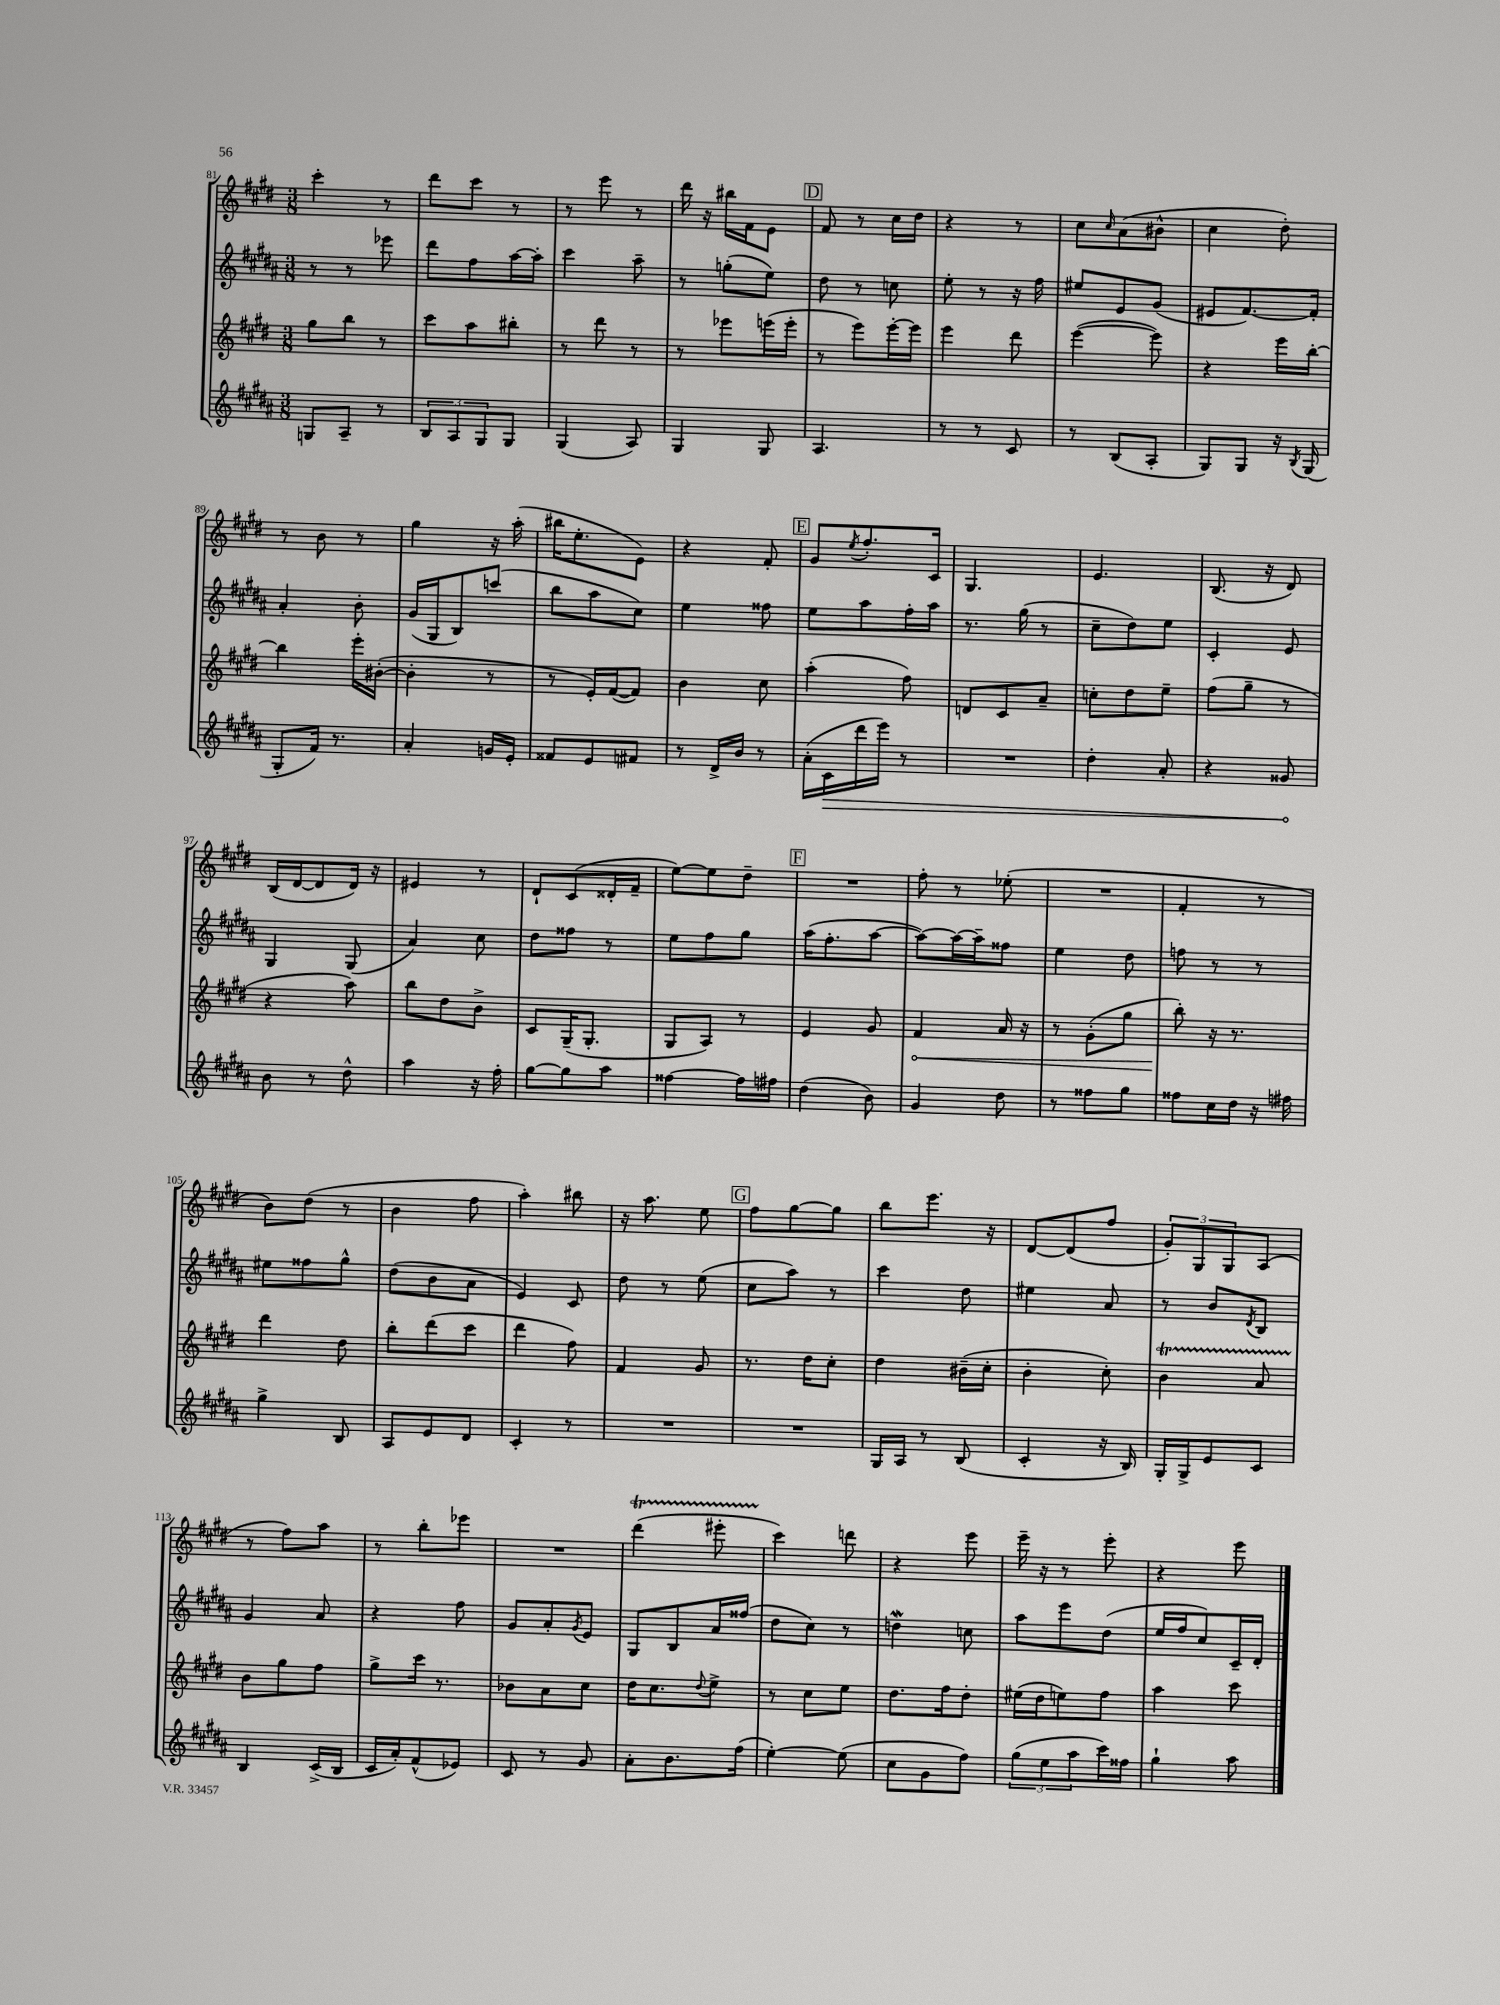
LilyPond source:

<<
\new StaffGroup <<
\new Staff = "s0" {
    \clef treble \key e \major \numericTimeSignature \time 3/8
    cis'''4-. r8 |
    dis'''8 cis'''8 r8 |
    r8 e'''8 r8 |
    dis'''16 r16 bis''16 fis'16 e'8 |
    \mark \markup { \box "D" } fis'8 r8 cis''16 dis''16 |
    r4 r8 |
    cis''8 \grace { cis''16 } a'8( bis'8-^ |
    cis''4 dis''8-.) |
    r8 b'8 r8 |
    gis''4 r16 a''16-.( |
    bis''16 e''8.-. e'8) |
    r4 fis'8-. |
    \mark \markup { \box "E" } gis'8 \acciaccatura { e''8 } fis''8.-. cis'16 |
    gis4. |
    e'4. |
    b8.( r16 dis'8) |
    b16( dis'16~ dis'8 dis'16) r16 |
    eis'4 r8 |
    dis'8-! cis'8( disis'16-. fis'16-- |
    e''8~) e''8 dis''8-- |
    \mark \markup { \box "F" } R4. |
    fis''8-. r8 ees''8-.( |
    R4. |
    fis'4-. r8 |
    b'8) dis''8( r8 |
    b'4 fis''8 |
    a''4-.) bis''8 |
    r16 a''8. e''8 |
    \mark \markup { \box "G" } fis''8 gis''8~ gis''8 |
    b''8 e'''8. r16 |
    dis'8~ dis'8( fis''8 |
    \tuplet 3/2 { gis'8-.) gis8 gis8 } a8( |
    r8 fis''8) a''8 |
    r8 b''8-. ees'''8 |
    R4. |
    dis'''4\startTrillSpan( eis'''8-. |
    cis'''4\stopTrillSpan) d'''8 |
    r4 e'''8 |
    e'''16-- r16 r8 e'''8-. |
    r4 e'''8 \bar "|." |
}
\new Staff = "s1" {
    \clef treble \key b \major \numericTimeSignature \time 3/8
    r8 r8 ees'''8 |
    dis'''8 fis''8 ais''16~ ais''16-. |
    cis'''4 ais''8-- |
    r8 g''8-.( e''8) |
    \mark \markup { \box "D" } dis''8 r8 c''8 |
    e''8-. r8 r16 fis''16 |
    eis''8 e'8 gis'8( |
    eis'8 fis'8.~) fis'16-. |
    ais'4-. b'8-. |
    gis'16( gis16 b8) c'''8( |
    b''8 ais''8 cis''8) |
    e''4 fisis''8 |
    \mark \markup { \box "E" } e''8 ais''8 fis''16-. ais''16 |
    r8. gis''16( r8 |
    cis''8-- dis''8) e''8 |
    cis'4-. e'8 |
    gis4 gis8( |
    ais'4) cis''8 |
    dis''8 fisis''8 r8 |
    e''8 fis''8 gis''8 |
    \mark \markup { \box "F" } ais''16( fis''8.-. ais''8~ |
    ais''8~) ais''16~ ais''16-- fisis''8 |
    e''4 dis''8 |
    f''8 r8 r8 |
    eis''8 fisis''8 gis''8-^ |
    dis''8( b'8 ais'8 |
    e'4) cis'8 |
    dis''8 r8 e''8( |
    \mark \markup { \box "G" } cis''8 ais''8) r8 |
    cis'''4 dis''8 |
    eis''4 ais'8 |
    r8 b'8 \acciaccatura { dis'8 } b8 |
    gis'4 ais'8 |
    r4 fis''8 |
    gis'8 ais'8-. \acciaccatura { gis'8 } e'8 |
    gis8 b8 ais'16 fisis''16( |
    dis''8 cis''8) r8 |
    d''4\mordent c''8 |
    ais''8 e'''8 dis''8( |
    e''16 fis''16 cis''8) cis'16-- dis'16-. \bar "|." |
}
\new Staff = "s2" {
    \clef treble \key e \major \numericTimeSignature \time 3/8
    gis''8 b''8 r8 |
    cis'''8 a''8 bis''8-. |
    r8 dis'''8 r8 |
    r8 ees'''8 e'''16( e'''16-. |
    \mark \markup { \box "D" } r8 e'''8) e'''16~-. e'''16 |
    e'''4 dis'''8 |
    e'''4~( e'''8) |
    r4 e'''16 b''16~-. |
    b''4 e'''16-. bis'16~-.( |
    bis'4-. r8 |
    r8 e'16-.) fis'16~( fis'8) |
    b'4 cis''8 |
    \mark \markup { \box "E" } a''4-.( fis''8) |
    d'8 cis'8 a'8-- |
    c''8-. dis''8 e''8-- |
    fis''8( gis''8-- r8 |
    r4 a''8) |
    b''8 dis''8 b'8-> |
    cis'8 gis16--( gis8.-. |
    gis8 a8) r8 |
    \mark \markup { \box "F" } e'4 gis'8 |
    \once \override Hairpin.circled-tip = ##t fis'4\< a'16 r16 |
    r8 gis'8-.( gis''8 |
    b''8-.\!) r16 r8. |
    dis'''4 dis''8 |
    b''8-. dis'''8( cis'''8 |
    dis'''4 fis''8) |
    fis'4 gis'8 |
    \mark \markup { \box "G" } r8. dis''16 cis''8-. |
    dis''4 bis'16--( cis''16-. |
    b'4-. cis''8-.) |
    b'4\startTrillSpan a'8 |
    b'8\stopTrillSpan gis''8 fis''8 |
    gis''8-> cis'''16 r8. |
    bes'8 a'8 cis''8 |
    dis''16 cis''8. \appoggiatura { dis''8 } e''8-> |
    r8 cis''8 e''8 |
    dis''8. fis''16 dis''8-. |
    eis''16( dis''16 e''8) fis''8 |
    a''4 cis'''8 \bar "|." |
}
\new Staff = "s3" {
    \clef treble \key b \major \numericTimeSignature \time 3/8
    g8 ais8-- r8 |
    \tuplet 3/2 { b8 ais8 gis8 } gis8 |
    gis4( ais8) |
    gis4 gis8 |
    \mark \markup { \box "D" } ais4. |
    r8 r8 cis'8 |
    r8 b8( ais8-. |
    gis8) gis8 r16 \acciaccatura { b8 } gis16( |
    gis8-. fis'16) r8. |
    ais'4-. g'16 e'16-. |
    fisis'8 e'8 fis'8 |
    r8 dis'16-> b'16 r8 |
    \mark \markup { \box "E" } ais'16-.( \once \override Hairpin.circled-tip = ##t cis'16\> dis'''16 e'''16) r8 |
    R4. |
    dis''4-. ais'8-. |
    r4 gisis'8\! |
    b'8 r8 dis''8-^ |
    ais''4 r16 fis''16-. |
    gis''8~ gis''8 ais''8 |
    fisis''4~ fisis''16 fis''16 |
    \mark \markup { \box "F" } dis''4( b'8) |
    gis'4 dis''8 |
    r8 fisis''8 gis''8 |
    fisis''8 cis''16 dis''16 r16 fis''16 |
    gis''4-> b8 |
    ais8 e'8 dis'8 |
    cis'4-. r8 |
    R4. |
    \mark \markup { \box "G" } R4. |
    gis16 ais16 r8 b8( |
    cis'4-. r16 b16) |
    gis16-. gis16-> e'8 cis'8 |
    b4 cis'16->( b16 |
    cis'16 ais'16-.) fis'8-^( ees'8) |
    cis'8 r8 gis'8 |
    ais'8-. b'8. fis''16( |
    e''4~-.) e''8( |
    cis''8 gis'8 fis''8) |
    \tuplet 3/2 { gis''8( e''8 ais''8 } cis'''16) fisis''16 |
    gis''4-! ais''8 \bar "|." |
}
>>
>>
\layout { \context { \Score currentBarNumber = #81 } }
